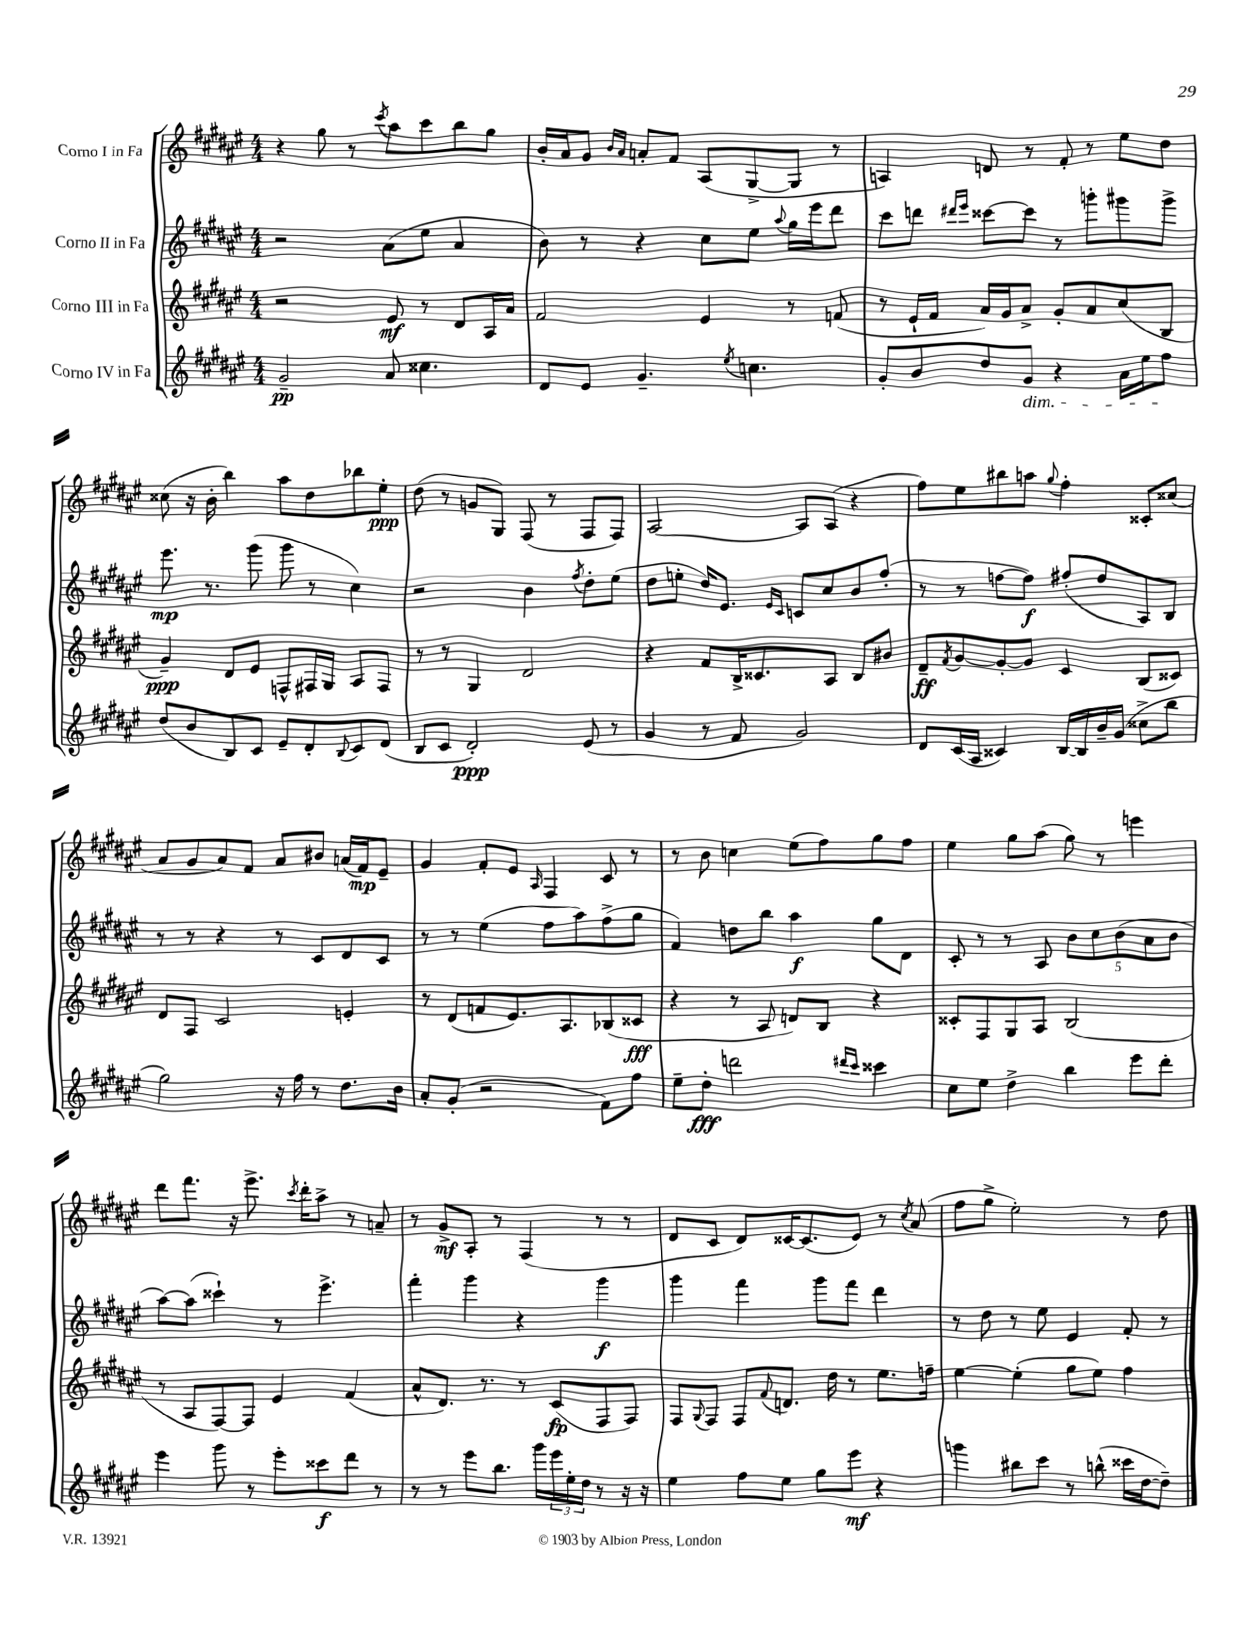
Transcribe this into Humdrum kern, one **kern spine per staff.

**kern	**dynam	**kern	**dynam	**kern	**dynam	**kern	**dynam
*part4	*part4	*part3	*part3	*part2	*part2	*part1	*part1
*staff4	*staff4	*staff3	*staff3	*staff2	*staff2	*staff1	*staff1
*I"Corno IV in Fa	*	*I"Corno III in Fa	*	*I"Corno II in Fa	*	*I"Corno I in Fa	*
*clefG2	*	*clefG2	*	*clefG2	*	*clefG2	*
*k[f#c#g#d#a#e#]	*	*k[f#c#g#d#a#e#]	*	*k[f#c#g#d#a#e#]	*	*k[f#c#g#d#a#e#]	*
*M4/4	*	*M4/4	*	*M4/4	*	*M4/4	*
=1	=1	=1	=1	=1	=1	=1	=1
2g#~/	pp	2r	.	2r	.	4r	.
.	.	.	.	.	.	8gg#\	.
.	.	.	.	.	.	8r	.
.	.	.	.	.	.	8qccc#/	.
8a#/	.	8e#/	mf	(8a#\L	.	8aa#\L	.
4.cc##X\	.	8r	.	8ee#\J	.	8ccc#\	.
.	.	8d#/L	.	4a#/	.	8bb\	.
.	.	16A#/L	.	.	.	8gg#\J	.
.	.	16a#/JJ	.	.	.	.	.
=2	=2	=2	=2	=2	=2	=2	=2
8d#/L	.	2f#/	.	8b\)	.	16b'/LL	.
.	.	.	.	.	.	16a#/J	.
8e#/J	.	.	.	8r	.	8g#/J	.
.	.	.	.	.	.	16qqb/LL	.
.	.	.	.	.	.	16qqa#/JJ	.
4.g#~/	.	.	.	4r	.	8an'/L	.
.	.	.	.	.	.	8f#/J	.
.	.	4e#/	.	8cc#\L	.	(8A#/L	.
8qee#/	.	.	.	.	.	.	.
4.ccn\	.	.	.	8ee#\J	.	[8G#^/	.
.	.	.	.	8qqaa#/	.	.	.
.	.	8r	.	16gg#\LL	.	8G#/J]	.
.	.	.	.	16eee#\J	.	.	.
.	.	(8fn/	.	8ddd#\J	.	8r	.
=3	=3	=3	=3	=3	=3	=3	=3
8g#'/L	.	8r	.	8ccc#\L	.	4An/)	.
8b/	.	16e#`/LL	.	8dddn\J	.	.	.
.	.	16f#/JJ	.	.	.	.	.
.	.	.	.	16qqddd#X/LL	.	.	.
.	.	.	.	16qqeee#/JJ	.	.	.
8dd#/	.	16a#/LL)	.	[8ccc##X\L	.	8dn/	.
.	.	16g#/J	.	.	.	.	.
!LO:TX:b:i:t=dim.	!	!	!	!	!	!	!
8g#/J	.	8a#^/J	.	8ccc##\J]	.	8r	.
4r	.	8g#'/L	.	8r	.	8f#'/	.
.	.	8a#/	.	8gggn'\L	.	8r	.
16a#\LL	.	(8cc#/	.	8ggg#X\	.	8ee#\L	.
16ee#\J	.	.	.	.	.	.	.
8ff#\J	.	8B/J	.	8ggg#^\J	.	8dd#\J	.
!!LO:LB:g=z
=4	=4	=4	=4	=4	=4	=4	=4
(8dd#/L	.	4g#~/)	ppp	8.eee#\	mp	(8cc##X\	.
8b/	.	.	.	.	.	16r	.
.	.	.	.	8.r	.	16b'\	.
8B/)	.	8d#/L	.	.	.	4bb\)	.
8c#/J	.	8e#/J	.	(8ggg#\	.	.	.
8e#~/L	.	8Fn^^/L	.	8ggg#\	.	8aa#\L	.
8d#'/	.	16F#X/L	.	8r	.	8dd#\	.
.	.	16G#/JJ	.	.	.	.	.
8qqB/	.	.	.	.	.	.	.
8c#/	.	8A#/L	.	4cc#\)	.	8bb-X\	.
(8d#/J	.	8F#/J	.	.	.	8ee#'\J	ppp
=5	=5	=5	=5	=5	=5	=5	=5
8B/L	.	8r	.	2r	.	(8dd#\	.
8c#/J	.	8r	.	.	.	8r	.
2d#'/)	ppp	4G#/	.	.	.	8gn/L	.
.	.	.	.	.	.	8G#/J)	.
.	.	2d#/	.	4b\	.	(8F#/	.
.	.	.	.	.	.	8r	.
.	.	.	.	8qff#/	.	.	.
(8e#/	.	.	.	8dd#'\L	.	8F#/L	.
8r	.	.	.	(8ee#\J	.	8F#/J)	.
=6	=6	=6	=6	=6	=6	=6	=6
4g#/	.	4r	.	8dd#\L	.	[2A#/	.
.	.	.	.	8een'\J	.	.	.
8r	.	8f#/L	.	16dd#/KL)	.	.	.
.	.	.	.	8.e#/J	.	.	.
8f#/	.	16B^/K	.	.	.	.	.
.	.	8.c##X/	.	.	.	.	.
.	.	.	.	16qqe#/LL	.	.	.
.	.	.	.	16qqc#/JJ	.	.	.
2g#/)	.	.	.	8cn/L	.	8A#/L]	.
.	.	8A#/J	.	8cc#/	.	(8A#/J	.
.	.	8B/L	.	8b/	.	4r	.
.	.	8b#X/J	.	(8ff#'/J	.	.	.
=7	=7	=7	=7	=7	=7	=7	=7
8d#/L	.	8d#~/L	ff	8r	.	8ff#\L)	.
.	.	8qf#/	.	.	.	.	.
(16c#/L	.	[8g#/	.	8r	.	8ee#\	.
16A#/JJ	.	.	.	.	.	.	.
4c##X/)	.	8g#'/_	.	[8ffn\L	.	8bb#X\	.
.	.	8g#/J]	.	8ff\J])	f	8aan\J	.
.	.	.	.	.	.	8qqgg#/	.
[16B/LL	.	4c#/	.	(8ff#X'/L	.	4ff#'\	.
16B/]	.	.	.	.	.	.	.
16b~/	.	.	.	8dd#/	.	.	.
(16g#/JJ	.	.	.	.	.	.	.
8cc##X^\L	.	(8B/L	.	8A#/)	.	8c##X'/L	.
8bb\J	.	8c##X/J)	.	8B/J	.	(8cc##X/J	.
!!LO:LB:g=z
=8	=8	=8	=8	=8	=8	=8	=8
2gg#\)	.	8d#/L	.	8r	.	8a#/L	.
.	.	8F#/J	.	8r	.	8g#/	.
.	.	2c#/	.	4r	.	8a#/)	.
.	.	.	.	.	.	8f#/J	.
16r	.	.	.	8r	.	8a#/L	.
16ff#\	.	.	.	.	.	.	.
8r	.	.	.	8c#/L	.	8b#X/J	.
8.dd#\L	.	4en'/	.	8d#/	.	(16an/LL	.
.	.	.	.	.	.	16f#/J)	mp
.	.	.	.	8c#/J	.	8e#~/J	.
16b\Jk	.	.	.	.	.	.	.
=9	=9	=9	=9	=9	=9	=9	=9
8a#'/L	.	8r	.	8r	.	4g#/	.
(8g#'/J	.	(8d#/L	.	8r	.	.	.
2r	.	8fn/	.	(4ee#\	.	8f#'/L	.
.	.	8.e#/)	.	.	.	8e#/J	.
.	.	.	.	.	.	16qqA#/	.
.	.	.	.	8ff#\L	.	4F#/	.
.	.	8.A#/	.	.	.	.	.
.	.	.	.	8aa#\)	.	.	.
8f#\L)	.	(8B-X/	.	(8ff#^\	.	8c#/	.
8ff#\J	.	8c##X/J	fff	8gg#\J	.	8r	.
=10	=10	=10	=10	=10	=10	=10	=10
8ee#~\L	.	4r	.	4f#/)	.	8r	.
8dd#'\J	fff	.	.	.	.	8b\	.
2dddn\	.	8r	.	8ddn\L	.	4ccn\	.
.	.	8A#/	.	8bb\J	.	.	.
.	.	8dn/L)	.	4aa#\	f	(8ee#\L	.
.	.	8B/J	.	.	.	8ff#\)	.
16qqddd#X/LL	.	.	.	.	.	.	.
16qqccc#/JJ	.	.	.	.	.	.	.
4ccc##X\	.	4r	.	8gg#\L	.	8gg#\	.
.	.	.	.	8d#\J	.	8ff#\J	.
=11	=11	=11	=11	=11	=11	=11	=11
8cc#\L	.	8c##X'/L	.	8c#'/	.	4ee#\	.
8ee#\J	.	8F#/	.	8r	.	.	.
4dd#^\	.	8G#/	.	8r	.	8gg#\L	.
.	.	8A#/J	.	8A#/	.	(8aa#\J	.
4bb\	.	(2B/	.	10b\L	.	8gg#\)	.
.	.	.	.	10cc#\	.	.	.
.	.	.	.	.	.	8r	.
.	.	.	.	(10b\	.	.	.
8eee#\L	.	.	.	.	.	4eeen\	.
.	.	.	.	10a#\	.	.	.
8ddd#'\J	.	.	.	.	.	.	.
.	.	.	.	10b\J	.	.	.
!!LO:LB:g=z
=12	=12	=12	=12	=12	=12	=12	=12
4eee#\	.	8r	.	[8aa#\L)	.	8ddd#\L	.
.	.	8A#/L	.	(8aa#\J]	.	8.fff#\J	.
8ggg#\	.	[8F#/)	.	4ccc##X`\)	.	.	.
.	.	.	.	.	.	16r	.
8r	.	8F#/J]	.	.	.	8.eee#^\	.
8eee#'\L	.	4e#/	.	8r	.	.	.
.	.	.	.	.	.	8qccc#/	.
.	.	.	.	.	.	16ddd#'\KL	.
8ccc##X\	f	.	.	4.eee#^\	.	8aa#^\J	.
8ddd#\J	.	(4f#/	.	.	.	8r	.
8r	.	.	.	.	.	8an~/	.
=13	=13	=13	=13	=13	=13	=13	=13
8r	.	8a#^^/L	.	4fff#'\	.	8r	.
8r	.	8.d#/J)	.	.	.	8g#^/L	mf
8eee#\L	.	.	.	4ggg#\	.	8A#'/J	.
.	.	8.r	.	.	.	.	.
8.bb\J	.	.	.	.	.	8r	.
.	.	8r	.	4r	.	(4F#/	.
16ggg#\LL	.	.	.	.	.	.	.
24eee#\	.	(8c#/L	fp	.	.	.	.
24ee#'\	.	.	.	.	.	.	.
24dd#\JJ	.	.	.	.	.	.	.
8r	.	8F#/	.	4ggg#\	f	8r	.
16r	.	8F#/J)	.	.	.	8r	.
16r	.	.	.	.	.	.	.
=14	=14	=14	=14	=14	=14	=14	=14
4ee#\	.	8F#/L	.	4ggg#\	.	8d#/L	.
.	.	8qqG#/	.	.	.	.	.
.	.	8F#/J	.	.	.	8c#/J	.
8ff#\L	.	8F#/L	.	4fff#\	.	8d#/L)	.
.	.	8qqf#/	.	.	.	.	.
8ee#\J	.	8.dn/J	.	.	.	[16c##X/K	.
.	.	.	.	.	.	(8.c##/]	.
8gg#\L	.	.	.	8ggg#\L	.	.	.
.	.	16dd#\	.	.	.	.	.
8eee#\J	mf	8r	.	8fff#\J	.	8e#/J)	.
4r	.	8.ee#\L	.	4ddd#\	.	8r	.
.	.	.	.	.	.	8qcc#/	.
.	.	.	.	.	.	(8a#/	.
.	.	16ffn~\Jk	.	.	.	.	.
=15	=15	=15	=15	=15	=15	=15	=15
4gggn\	.	[4ee#\	.	8r	.	8ff#\L	.
.	.	.	.	8dd#\	.	8gg#^\J	.
8bb#X\L	.	(4ee#'\]	.	8r	.	2ee#'\)	.
8ccc#\J	.	.	.	8ee#\	.	.	.
8r	.	8gg#\L	.	4e#/	.	.	.
(8bbn^^\	.	8ee#\J)	.	.	.	.	.
16ccc##X\LL	.	4ff#\	.	8f#'/	.	8r	.
[16dd#\J	.	.	.	.	.	.	.
8dd#~\J])	.	.	.	8r	.	8dd#\	.
==	==	==	==	==	==	==	==
*-	*-	*-	*-	*-	*-	*-	*-
